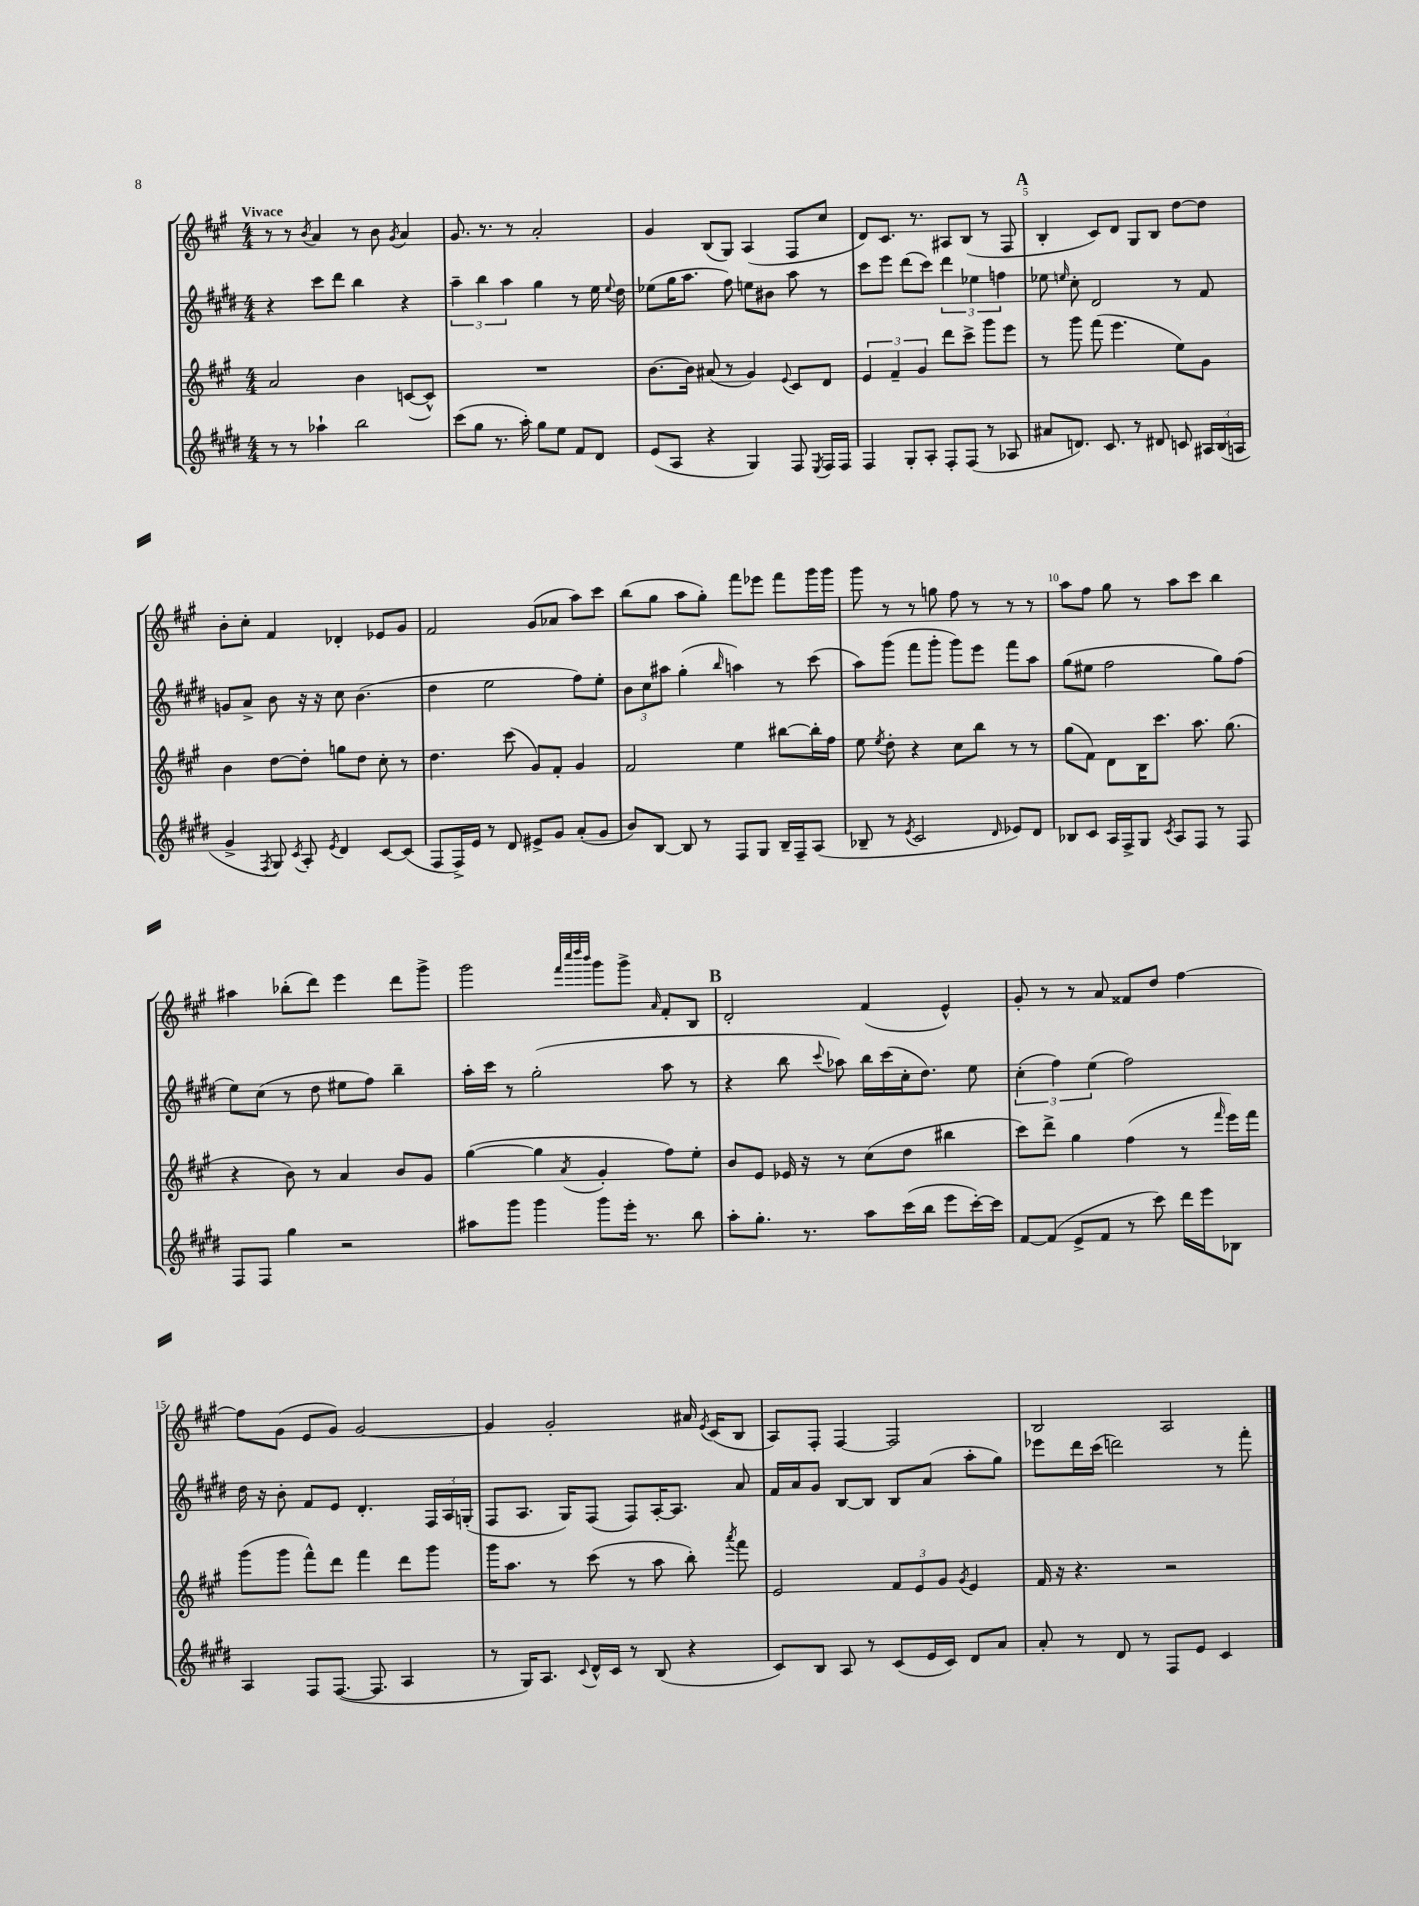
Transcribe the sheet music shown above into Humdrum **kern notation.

**kern	**kern	**kern	**kern
*staff4	*staff3	*staff2	*staff1
*clefG2	*clefG2	*clefG2	*clefG2
*k[f#c#g#d#]	*k[f#c#g#]	*k[f#c#g#d#]	*k[f#c#g#]
*M4/4	*M4/4	*M4/4	*M4/4
8r	2a/	4r	8r
8r	.	.	8r
.	.	.	8qb/
4aa-`\	.	8ccc#\L	4a/
.	.	8ddd#\J	.
2bb\	4b\	4bb\	8r
.	.	.	8b\
.	.	.	8qg#/
.	([8c/L	4r	4a/
.	8c^^/]J)	.	.
=	=	=	=
(8ccc#\L	1r	6aa~\	8.g#/
8gg#\J	.	.	.
.	.	6bb\	.
.	.	.	8.r
8.r	.	.	.
.	.	6aa\	.
.	.	.	8r
16aa'\)	.	.	.
8gg#\L	.	4gg#\	2a'/
8ee\J	.	.	.
8f#/L	.	8r	.
8d#/J	.	16ee\	.
.	.	8qqee/	.
.	.	16dd#\	.
=	=	=	=
(8e/L	[8.b\L	(8ee-\L	4g#/
8A/J	.	16gg#\K	.
.	16b\]Jk	8.aa\J	.
4r	(8a#/	.	(8B/L
.	8r	8ff#\)	8G#/J)
4G#/)	4g#/)	8ee\L	(4A/
.	.	8b#\J	.
.	8qqe/	.	.
8F#/	8c#/L	8aa\	8F#/L
8qE/	.	.	.
16F#/LL	8d/J	8r	8cc#/J
16F#/JJ	.	.	.
=	=	=	=
4F#/	6e/	8ccc#\L	8d/L)
.	.	8eee\J	8.c#/J
.	6f#~/	.	.
8G#'/L	.	(8ddd#\L	.
.	.	.	8.r
.	6g#/	.	.
8A'/J	.	8ccc#\J)	.
8F#'/L	8ddd\L	6ddd#\	8A#/L
(8F#/J	8ccc#^\J	.	(8B/J
.	.	6ee-\	.
8r	8ggg#\L	.	8r
.	.	6ff\	.
8A-/	8eee\J	.	8F#/
=	=	=	=
8a#/L	8r	8ee-\	4B'/
.	.	16qqee/	.
8.d/J)	8ggg#\	8cc#'\	.
.	(8fff#\	2d#/	8c#/L)
8.c#/	.	.	.
.	4.eee\	.	8d/J
8r	.	.	8G#/L
8d#/	.	.	8B/J
8c/	8ee\L)	8r	[8dd\L
24A#/LL	8g#\J	8f#/	8dd\]J
(24B/	.	.	.
24A/JJ	.	.	.
=	=	=	=
4g#^/	4b\	8g/L	8b'\L
.	.	8a^/J	8cc#'\J
8qF#/	.	.	.
8G#/)	[8dd\L	8b\	4f#/
8qc#/	.	.	.
8A'/	8dd'\]J	16r	.
.	.	16r	.
8qe/	.	.	.
4d#/	8gg\L	8cc#\	4d-'/
.	8dd\J	(4.b\	.
[8c#/L	8cc#'\	.	8e-/L
(8c#/]J	8r	.	8g#/J
=	=	=	=
8F#/L	4.dd\	4dd#\	2f#/
16F#^/L)	.	.	.
16e/JJ	.	.	.
8r	.	2ee\	.
8d#/	(8ccc#\	.	.
8e#^/L	8g#/L)	.	(8g#/L
8g#/J	8f#'/J	.	8a-/J
(8a'/L	4g#/	8ff#\L)	8aa\L)
8g#/J	.	8ee'\J	8ccc#\J
=	=	=	=
8b/L)	2f#/	12b\L	(8bb\L
.	.	12cc#\	.
[8B/J	.	.	8gg#\J
.	.	12aa#\J	.
8B/]	.	(4gg#'\	8aa\L
8r	.	.	8gg#'\J)
.	.	16qqbb/	.
8F#/L	4ee\	4aa\)	8fff#\L
8G#/J	.	.	8eee-\J
16B~/LL	[8bb#\L	8r	8fff#\L
16F#~/J	.	.	.
(8A/J	16bb#'\]L	(8ccc#\	16ggg#\L
.	16ff#\JJ	.	16ggg#\JJ
=	=	=	=
8B-~/	8ee\	8aa\L)	8ggg#\
.	8qee/	.	.
8r	8dd'\	(8ggg#\J	8r
8qe/	.	.	.
2c#/	4r	8fff#\L	8r
.	.	8ggg#'\J	8gg\
.	8cc#\L	8ggg#\L)	8ff#\
.	8bb\J	8eee\J	8r
16qqd#/	.	.	.
8e-/L)	8r	8fff#\L	8r
8d#/J	8r	8aa\J	8r
=	=	=	=
8B-/L	(8gg#\L	(8gg#\L	8aa\L
8c#/J	8f#\J)	8ee#\J	8ff#\J
16A/LL	8d\L	2ff#\	8gg#\
16F#^/J	.	.	.
8G#/J	16B\K	.	8r
.	8.ccc#\J	.	.
8qc#/	.	.	.
8A/L	.	.	8aa\L
8F#/J	8.aa\	.	8ccc#\J
8r	.	8gg#\L)	4bb\
.	(8.gg#\	.	.
8F#/	.	(8ff#\J	.
=	=	=	=
8F#/L	4r	8ee\L)	4aa#\
8F#/J	.	(8cc#\J	.
4gg#\	8b\)	8r	(8bb-'\L
.	8r	8dd#\	8ddd\J)
2r	4a/	8ee#\L	4eee\
.	.	8ff#\J)	.
.	8b/L	4bb~\	8ddd\L
.	8g#/J	.	8ggg#^\J
=	=	=	=
8aa#\L	([4gg#\	16aa'\LL	2ggg#\
.	.	16ccc#\JJ	.
8ggg#\J	.	8r	.
4ggg#\	4gg#\]	(2gg#'\	.
.	.	.	32qqfff#/LLL
.	.	.	32qqcccc#/
.	.	.	32qqdddd/
.	8qa/	.	32qqbbb/JJJ
8ggg#\L	4g#'/	.	8ggg#\L
16eee'\Jk	.	.	8ggg#^\J
8.r	.	.	.
.	.	.	16qqa/
.	8ff#\L)	8aa\	8f#'/L
8bb\	8ee'\J	8r	8B/J
=	=	=	=
8aa'\L	8b/L	4r	2d'/
8.gg#'\J	8e/J	.	.
.	16e-/	8bb\	.
8.r	16r	.	.
.	.	8qqccc#/	.
.	8r	8aa-\)	.
8aa\L	(8cc#\L	16bb\LL	(4f#/
.	.	(16ccc#\	.
(16ccc#\L	8dd\J	16cc#'\J	.
16bb\JJ	.	8.dd#\J)	.
8eee\L	4bb#\	.	4e^^/)
[16ccc#'\L)	.	8ee\	.
16ccc#\]JJ	.	.	.
=	=	=	=
[8f#/L	8ccc#\L)	(6cc#'\	8g#'/
(8f#/]J	8ddd^\J	.	8r
.	.	6ff#\)	.
8e^/L	4gg#\	.	8r
.	.	(6ee\	.
8f#/J	.	.	8a/
8r	(4ff#\	2ff#\)	8f##/L
8ccc#\)	.	.	8dd/J
16ddd#\LL	8r	.	[4ff#\
16eee\J	.	.	.
.	16qqfff#/	.	.
8B-\J	16eee\LL)	.	.
.	16fff#\JJ	.	.
=	=	=	=
4A/	(8ggg#\L	16dd#\	8ff#\]L
.	.	16r	.
.	8ggg#\J	8b'\	(8g#\J
8F#/L	8fff#^^\L)	8f#/L	8e/L
([8.F#/J	8ddd\J	8e/J	8g#/J)
.	4fff#\	4.d#'/	[2g#/
8.F#/]	.	.	.
4A/	8ddd\L	.	.
.	8ggg#\J	24F#/LL	.
.	.	24A/	.
.	.	(24G'/JJ	.
=	=	=	=
8r	16ggg#\LK	8F#/L	4g#/]
.	8.aa\J	.	.
16G#/LK)	.	8.A/J	.
8.A/J	.	.	.
.	8r	.	2g#'/
.	.	16G#/LK)	.
8qqc#/	.	.	.
16d#^^/LL	(8ccc#\	(8F#/J	.
16c#/JJ	.	.	.
8r	8r	8F#/L)	.
(8B/	8aa\	[16A'/K	.
.	.	8.A/]J	.
4r	8bb'\)	.	16a#/
.	.	.	8qe/
.	.	.	(16c#/LK
.	8qaaa/	.	.
.	8fff#\	8a/	8B/J
=	=	=	=
8c#/L)	2e/	16f#/LL	8A/L)
.	.	16a/J	.
8B/J	.	8g#/J	8F#'/J
8A/	.	[8B/L	[4F#/
8r	.	8B/]J	.
(8c#/L	12f#/L	8B/L	2F#/]
.	12e/	.	.
16e/L	.	(8a/J	.
.	12g#/J	.	.
16c#/JJ)	.	.	.
.	8qg#/	.	.
8d#/L	4e/	8aa'\L	.
8a/J	.	8gg#\J)	.
=	=	=	=
8a'/	16f#/	8eee-\L	2B/
.	16r	.	.
8r	4.r	16ddd#\L	.
.	.	(16ccc#\JJ	.
8d#/	.	2ddd\)	.
8r	.	.	.
8F#/L	2r	.	2A/
8e/J	.	.	.
4c#/	.	8r	.
.	.	8fff#'\	.
==	==	==	==
*-	*-	*-	*-
